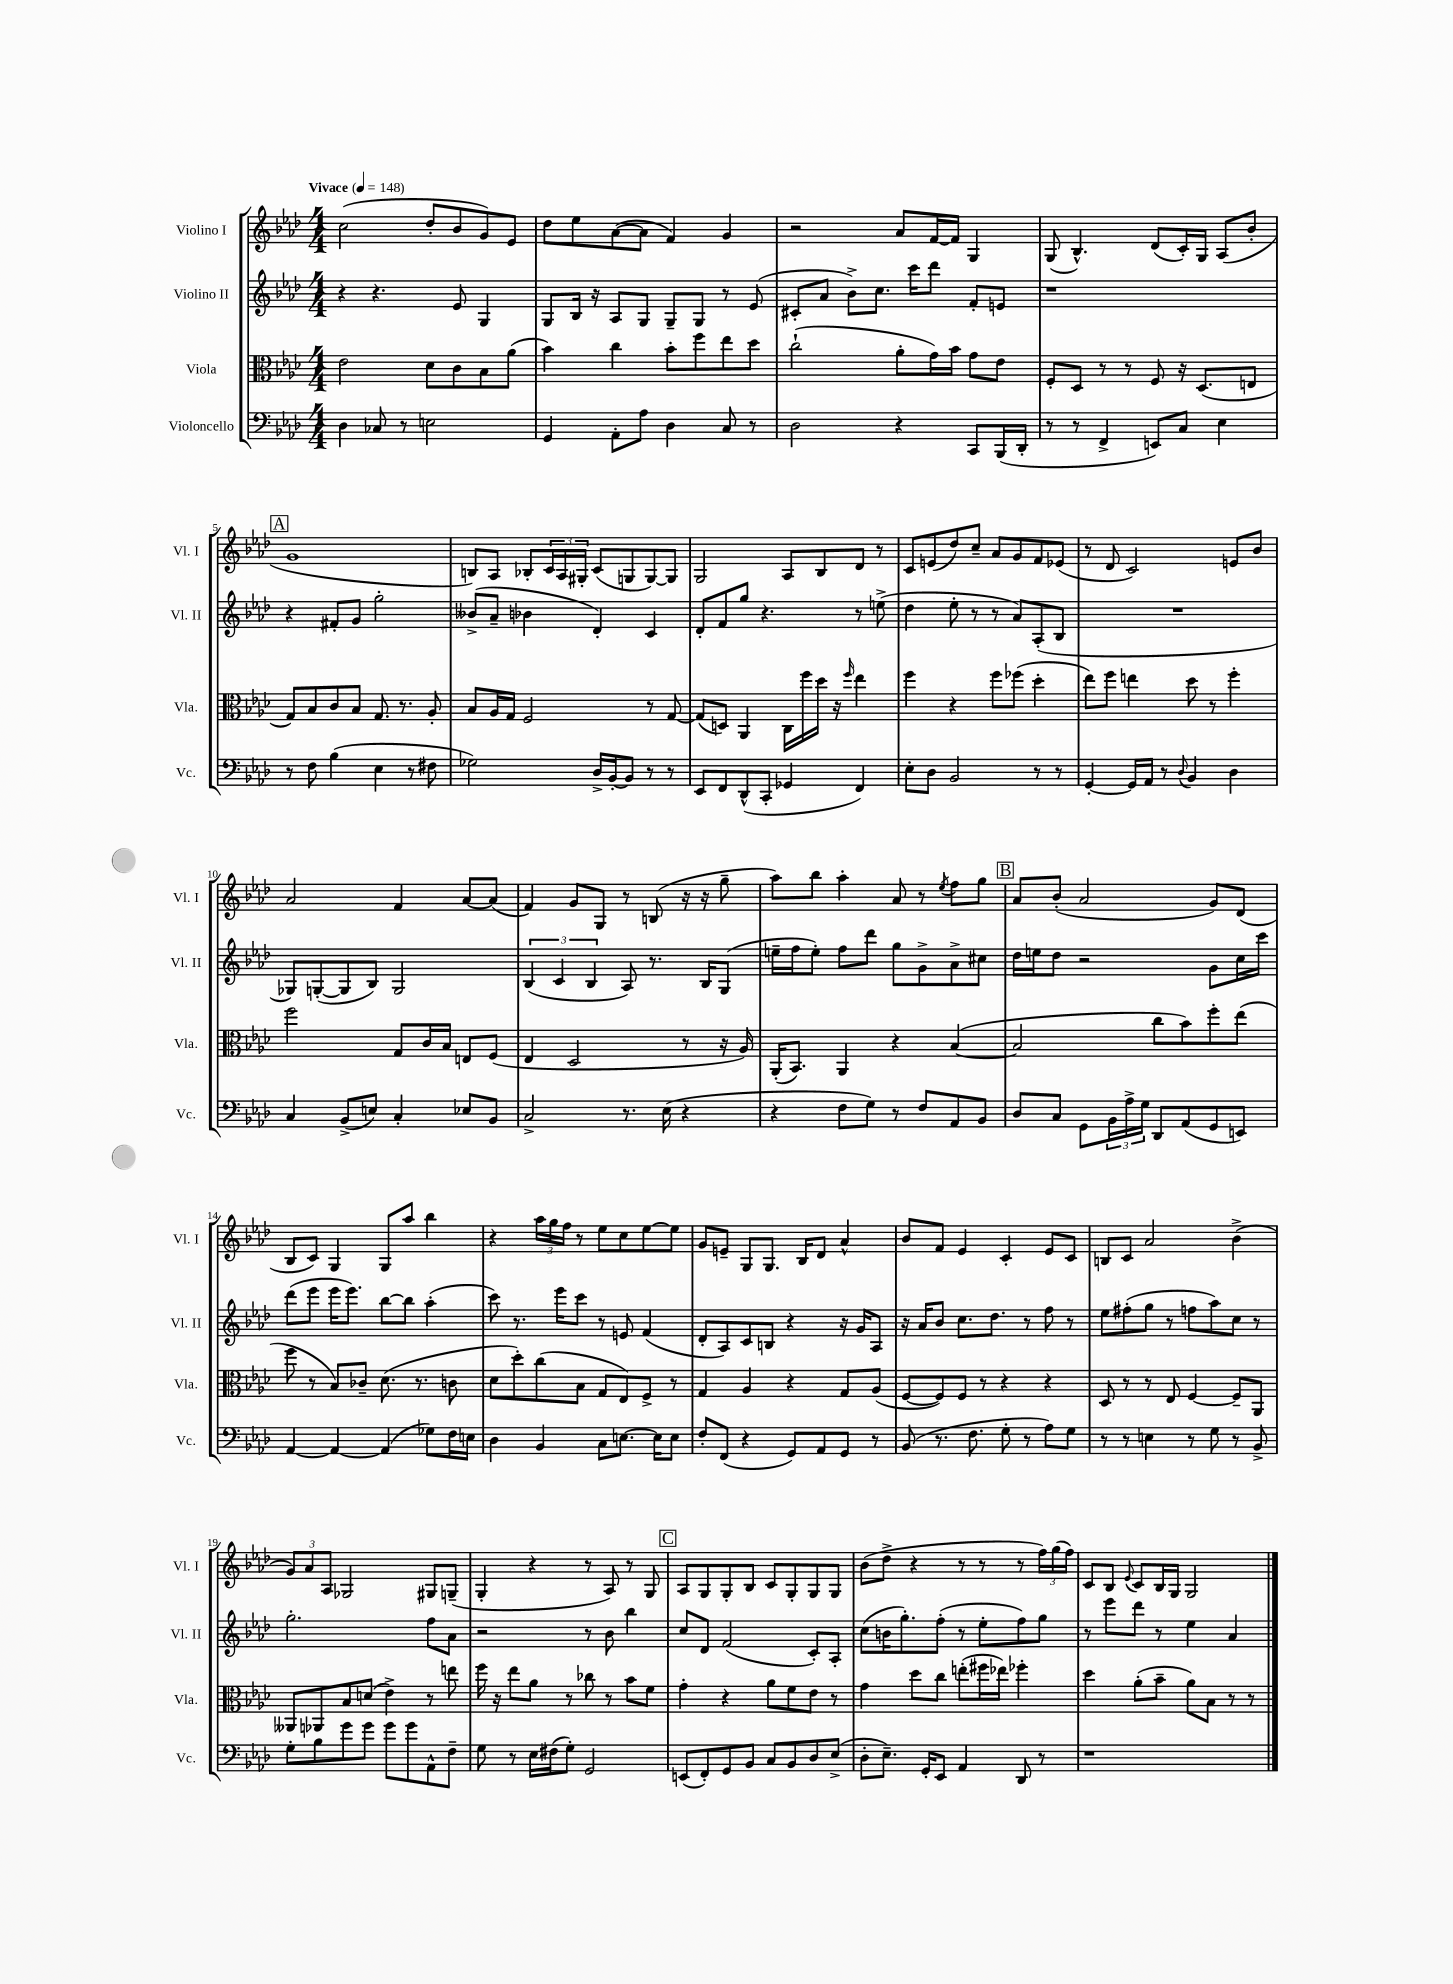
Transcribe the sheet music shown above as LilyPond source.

<<
\new StaffGroup <<
\new Staff = "s0" \with { instrumentName = "Violino I" shortInstrumentName = "Vl. I" } {
    \clef treble \key aes \major \numericTimeSignature \time 4/4 \tempo "Vivace" 4 = 148
    c''2( des''8-. bes'8 g'8) ees'8 |
    des''8 ees''8 aes'8~( aes'8 f'4) g'4 |
    r2 aes'8 f'16~ f'16 g4 |
    g8( bes4.-^) des'8( c'16-.) g16 aes8( bes'8-. |
    \mark \markup { \box "A" } g'1 |
    b8) aes8 bes8-. \tuplet 3/2 { c'16 aes16 gis16-. } c'8( g8 g8~) g8 |
    g2 aes8 bes8 des'8 r8 |
    c'8 e'8( des''8) c''8-- aes'8 g'8 f'8 ees'8( |
    r8 des'8 c'2) e'8 bes'8 |
    aes'2 f'4 aes'8~ aes'8( |
    f'4) g'8 g8 r8 b8( r16 r16 g''8-- |
    aes''8) bes''8 aes''4-. aes'8 r8 \acciaccatura { ees''8 } f''8 g''8 |
    \mark \markup { \box "B" } aes'8 bes'8-.( aes'2 g'8) des'8( |
    bes8 c'8) g4 g8 aes''8 bes''4 |
    r4 \tuplet 3/2 { aes''16 g''16 f''16 } r8 ees''8 c''8 ees''8~ ees''8 |
    g'8 e'8-- g8 g8. bes16 des'8 aes'4-^ |
    bes'8 f'8 ees'4 c'4-. ees'8 c'8 |
    b8 c'8 aes'2 bes'4->( |
    \tuplet 3/2 { g'8) aes'8 aes8 } ges2 gis8 g8--( |
    g4-. r4 r8 aes8) r8 g8 |
    \mark \markup { \box "C" } aes8 g8 g8-. bes8 c'8 g8-. g8 g8 |
    bes'8( des''8-> r4 r8 r8 r8 \tuplet 3/2 { f''16) g''16( f''16) } |
    c'8 bes8 \appoggiatura { ees'8 } c'8 bes16 g16 g2 \bar "|." |
}
\new Staff = "s1" \with { instrumentName = "Violino II" shortInstrumentName = "Vl. II" } {
    \clef treble \key aes \major \numericTimeSignature \time 4/4
    r4 r4. ees'8 g4 |
    g8 bes16 r16 aes8 g8 g8-- g8 r8 ees'8( |
    cis'8-. aes'8 bes'8->) c''8. c'''16 des'''8 f'8-. e'8 |
    r1 |
    \mark \markup { \box "A" } r4 fis'8-. g'8 g''2-. |
    beses'8->( aes'8-- bes'4 des'4-.) c'4 |
    des'8-. f'8 g''8 r4. r8 e''8->( |
    des''4 ees''8-. r8 r8 aes'8) aes8-.( bes8 |
    R1 |
    ges8) g8~-.( g8 bes8) g2 |
    \tuplet 3/2 { bes4( c'4 bes4 } aes8) r8. bes16 g8( |
    e''16-- f''16 e''8-.) f''8 des'''8 g''8 g'8-> aes'8-> cis''8 |
    \mark \markup { \box "B" } des''16 e''16 des''8 r2 g'8 c''16 c'''16 |
    des'''8( ees'''8 ees'''16 ees'''8.) bes''8~ bes''8 aes''4-.( |
    c'''8) r8. ees'''16 c'''8 r8 e'8 f'4( |
    des'8-. aes8) c'8 b8 r4 r16 g'16 aes8 |
    r16 aes'16 bes'8 c''8. des''8. r8 f''8 r8 |
    ees''8 fis''8-.( g''8 r8 f''8 aes''8) c''8 r8 |
    g''2.-. f''8 aes'8 |
    r2 r8 bes'8 bes''4 |
    \mark \markup { \box "C" } c''8 des'8 f'2( c'8-.) aes8-. |
    c''8( b'16 g''8.-.) f''8-.( r8 ees''8-. f''8) g''8 |
    r8 ees'''8 des'''8 r8 ees''4 aes'4 \bar "|." |
}
\new Staff = "s2" \with { instrumentName = "Viola" shortInstrumentName = "Vla." } {
    \clef alto \key aes \major \numericTimeSignature \time 4/4
    ees'2 des'8 c'8 bes8 aes'8( |
    bes'4) c''4 bes'8-. f''8 ees''8 des''8 |
    c''2-!( aes'8-. g'16) bes'16 g'8 ees'8 |
    f8-. des8 r8 r8 f8 r16 des8.( e8 |
    \mark \markup { \box "A" } g8) bes8 c'8 bes8 g8. r8. aes8-. |
    bes8 aes16 g16 f2 r8 g8~ |
    g8( d8) aes,4 c16 f''16 des''16 r16 \grace { f''16 } ees''4 |
    f''4 r4 f''8 fes''8( des''4-. |
    ees''8) f''8 e''4 des''8 r8 f''4-. |
    f''2 g8 c'16 bes16 e8 f8( |
    ees4 des2 r8 r16 aes16) |
    aes,16-.( bes,8.) aes,4 r4 bes4~( |
    \mark \markup { \box "B" } bes2 c''8 bes'8) f''8-. ees''8( |
    f''8 r8 bes8) ces'8-- des'8.( r8. c'8 |
    des'8 des''8-.) c''8( bes8 g8 ees8) f8-> r8 |
    g4 aes4 r4 g8 aes8( |
    f8~ f8) f8 r8 r4 r4 |
    des8 r8 r8 ees8 f4~ f8-- aes,8 |
    aeses,8 aes,8 bes8 d'8( ees'4->) r8 e''8 |
    f''16 r16 ees''8 aes'8 r8 ces''8 r8 bes'8 f'8 |
    \mark \markup { \box "C" } g'4-. r4 aes'8 f'8 ees'8 r8 |
    g'4 des''8 c''8 e''8-.( fis''16 ees''16) fes''4-. |
    des''4 aes'8-.( bes'8-- aes'8) bes8 r8 r8 \bar "|." |
}
\new Staff = "s3" \with { instrumentName = "Violoncello" shortInstrumentName = "Vc." } {
    \clef bass \key aes \major \numericTimeSignature \time 4/4
    des4 ces8 r8 e2 |
    g,4 aes,8-. aes8 des4 c8 r8 |
    des2 r4 c,8 bes,,16( des,16-. |
    r8 r8 f,4-> e,8) c8 ees4 |
    \mark \markup { \box "A" } r8 f8 bes4( ees4 r8 fis8 |
    ges2) des16-> bes,16~-. bes,8 r8 r8 |
    ees,8 f,8 des,8-^( c,8-. ges,4 f,4) |
    ees8-. des8 bes,2 r8 r8 |
    g,4~-. g,16 aes,16 r8 \appoggiatura { des8 } bes,4 des4 |
    c4 bes,8->( e8) c4-. ees8 bes,8 |
    c2-> r8. ees16( r4 |
    r4 f8 g8) r8 f8 aes,8 bes,8 |
    \mark \markup { \box "B" } des8 c8 g,8 \tuplet 3/2 { bes,16 aes16-> g16 } des,8 aes,8( g,8 e,8) |
    aes,4~ aes,4~ aes,4( ges8) f16 e16 |
    des4 bes,4 c8 e8.~ e16 e8 |
    f8-. f,8( r4 g,8) aes,8 g,8 r8 |
    bes,8( r8. f8. g8-. r8 aes8) g8 |
    r8 r8 e4 r8 g8 r8 bes,8-> |
    g8-. bes8 g'8 g'8 g'8 g'8 aes,8-^ f8-- |
    g8 r8 ees16 fis16( g8-.) g,2 |
    \mark \markup { \box "C" } e,8( f,8-.) g,8 bes,8 c8 bes,8 des8 ees8->( |
    des8-. ees8.--) g,16-. ees,8 aes,4 des,8 r8 |
    r1 \bar "|." |
}
>>
>>
